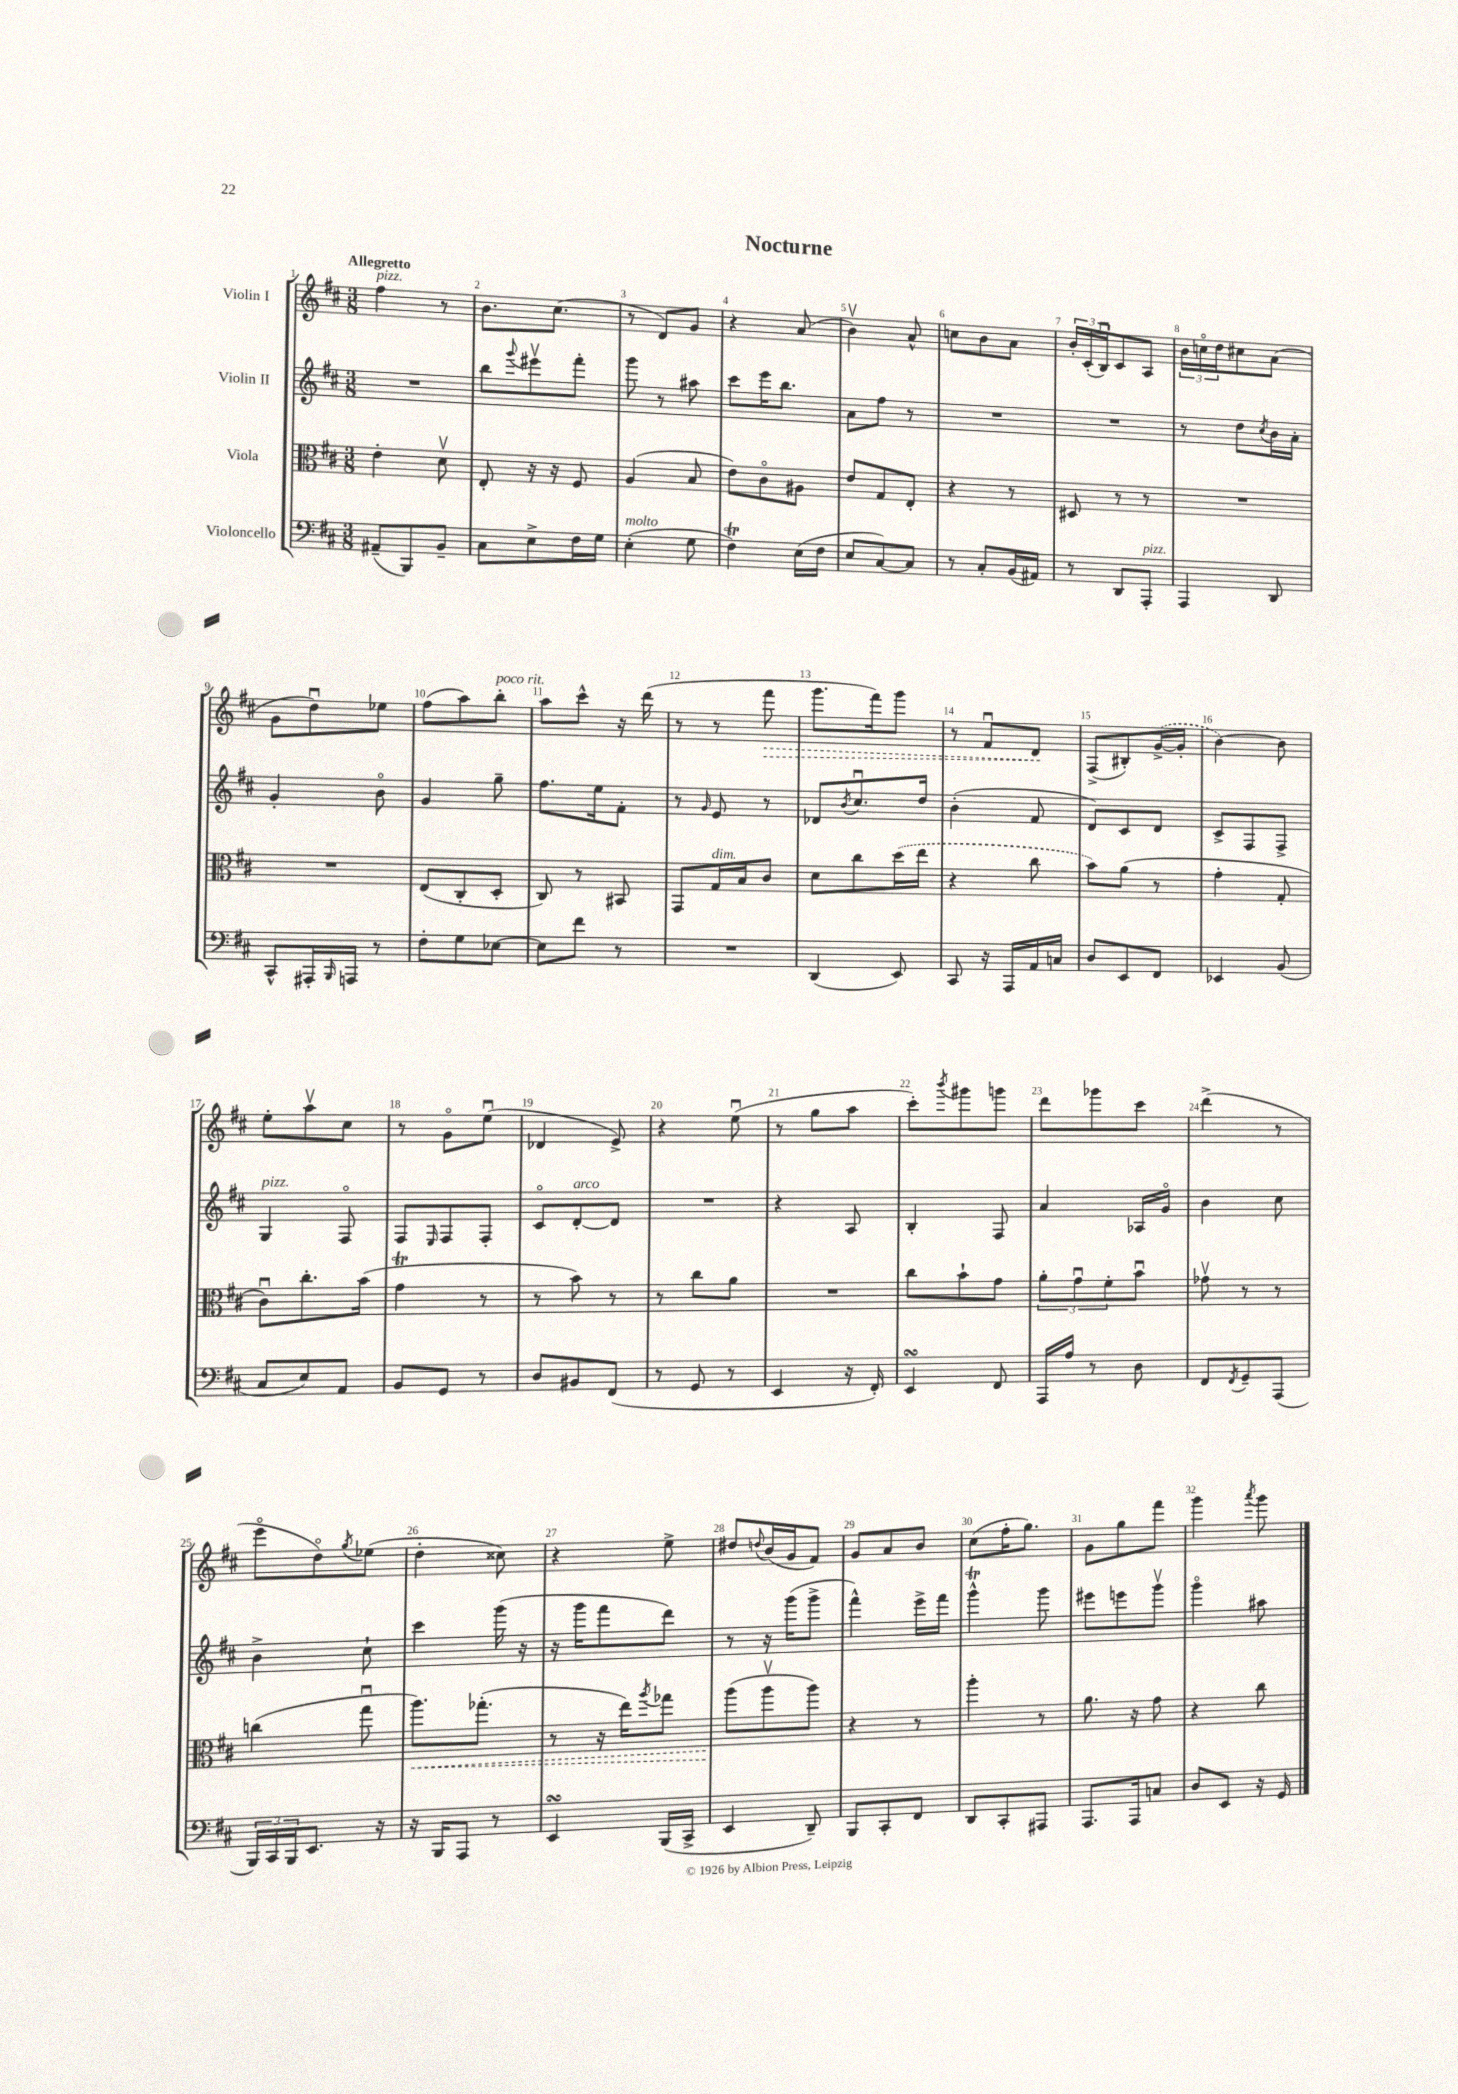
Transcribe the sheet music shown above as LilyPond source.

\header { title = "Nocturne" }
<<
\new StaffGroup <<
\new Staff = "s0" \with { instrumentName = "Violin I" } {
    \clef treble \key d \major \numericTimeSignature \time 3/8 \tempo "Allegretto"
    fis''4^\markup { \italic "pizz." } r8 |
    b'8. cis''8.( |
    r8 d'8) g'8 |
    r4 a'8( |
    b'4\upbow) a'8-^ |
    c''8 b'8 a'8 |
    \tuplet 3/2 { b'16-. cis'16-.( b16\downbow) } cis'8 a8 |
    \tuplet 3/2 { b'16 c''16\flageolet d''16 } cis''8 a'8( |
    g'8 d''8\downbow) ees''8 |
    fis''8( a''8) b''8-.^\markup { \italic "poco rit." } |
    a''8 cis'''8-^ r16 d'''16( |
    r8 r8 \once \override Hairpin.style = #'dashed-line fis'''8\> |
    g'''8. fis'''16) g'''8 |
    r8 fis'8\downbow d'8\! |
    fis8->( bis8-.) \once \slurDashed g'16~->( g'16-. |
    b'4~) b'8 |
    e''8-. a''8\upbow cis''8 |
    r8 g'8\flageolet e''8\downbow( |
    des'4 e'8->) |
    r4 e''8\downbow( |
    r8 g''8 a''8 |
    cis'''8-.) \acciaccatura { b'''8 } gis'''8 g'''8 |
    d'''8 ges'''8 cis'''8 |
    d'''4->( r8 |
    e'''8\flageolet d''8\flageolet) \acciaccatura { g''8 } ees''8( |
    d''4-. cisis''8) |
    r4 e''8-> |
    dis''8 \appoggiatura { d''8 } b'16( g'16 fis'8) |
    g'8 a'8 b'8 |
    cis''8( fis''16-. g''8.) |
    g'8 g''8 fis'''8 |
    g'''4 \acciaccatura { a'''8 } g'''8 \bar "|." |
}
\new Staff = "s1" \with { instrumentName = "Violin II" } {
    \clef treble \key d \major \numericTimeSignature \time 3/8
    R4. |
    b''8 \appoggiatura { g'''8 } eis'''8\upbow fis'''8-. |
    g'''8 r8 ais''8 |
    cis'''8 e'''16 b''8. |
    a'8 fis''8 r8 |
    R4. |
    R4. |
    r8 d''8 \acciaccatura { cis''8 } b'16 a'16-. |
    g'4-. b'8\flageolet |
    g'4 g''8-- |
    fis''8. e''16 fis'8-. |
    r8 \grace { g'16 } e'8 r8 |
    des'8 \acciaccatura { b'8 } cis''8.\downbow d''16 |
    b'4-.( fis'8 |
    d'8) cis'8 d'8 |
    cis'8-> fis8 fis8-> |
    g4^\markup { \italic "pizz." } fis8\flageolet |
    fis8 \grace { e16 } fis8 fis8-. |
    cis'8\flageolet d'8~-.^\markup { \italic "arco" } d'8 |
    R4. |
    r4 a8 |
    b4-. fis8 |
    a'4 aes16 g'16\flageolet |
    b'4 cis''8 |
    b'4-> cis''8-! |
    cis'''4 g'''16( r16 |
    r16 g'''16 fis'''8 d'''8) |
    r8 r16 g'''16( g'''8-> |
    fis'''4-^) e'''16-> fis'''16 |
    g'''4-^\trill g'''8 |
    eis'''8 e'''8 g'''8\upbow |
    g'''4\flageolet ais''8 \bar "|." |
}
\new Staff = "s2" \with { instrumentName = "Viola" } {
    \clef alto \key d \major \numericTimeSignature \time 3/8
    e'4-. d'8\upbow |
    e8-. r16 r16 fis8 |
    a4( b8 |
    e'8) cis'8\flageolet ais8 |
    e'8 g8 e8-. |
    r4 r8 |
    dis8 r8 r8 |
    R4. |
    R4. |
    e8( cis8-. d8-. |
    cis8) r8 bis,8 |
    g,8 g16^\markup { \italic "dim." } b16 cis'8 |
    d'8 cis''8 \once \slurDashed d''16( e''16 |
    r4 cis''8 |
    b'8) a'8( r8 |
    g'4-. g8-. |
    cis'8\downbow) cis''8.-. b'16( |
    g'4\trill r8 |
    r8 b'8) r8 |
    r8 cis''8 a'8 |
    R4. |
    cis''8 b'8-! g'8 |
    \tuplet 3/2 { a'8-. g'8\downbow fis'8-. } b'8\downbow |
    ges'8\upbow r8 r8 |
    c''4( g''8\downbow |
    \once \override Hairpin.style = #'dashed-line a''8.\<) ges''8.-.( |
    r8 r16 e''16) \acciaccatura { a''8 } ges''8 |
    a''8\!( a''8\upbow a''8) |
    r4 r8 |
    a''4-. r8 |
    a'8. r16 g'8 |
    r4 cis''8 \bar "|." |
}
\new Staff = "s3" \with { instrumentName = "Violoncello" } {
    \clef bass \key d \major \numericTimeSignature \time 3/8
    ais,8--( b,,8) b,8-- |
    cis8 e8-> fis16 g16 |
    e4-.^\markup { \italic "molto" }( g8 |
    fis4\trill) e16( fis16 |
    e8 cis8~) cis8 |
    r8 cis8-. b,16( ais,16) |
    r8 d,8 a,,8-.^\markup { \italic "pizz." } |
    a,,4 d,8 |
    cis,8-^ ais,,16-. \grace { b,,16 } a,,16 r8 |
    fis8-. g8 ees8~ |
    ees8 fis'8 r8 |
    R4. |
    d,4( e,8) |
    cis,8 r16 a,,16 a,16 c16 |
    d8 e,8 fis,8 |
    ees,4 b,8( |
    cis8 e8) a,8 |
    b,8 g,8 r8 |
    d8 bis,8 fis,8( |
    r8 g,8 r8 |
    e,4 r16 fis,16-.) |
    e,4\turn fis,8 |
    a,,16 a16 r8 d8 |
    fis,8 \acciaccatura { fis,8 } g,8-- a,,8( |
    \tuplet 3/2 { b,,16) cis,16 b,,16 } e,8. r16 |
    r16 b,,16 a,,8 r8 |
    e,4\turn b,,16( cis,16-> |
    e,4 d,8--) |
    b,,8 cis,8-. fis,8 |
    d,8 cis,8-. ais,,8 |
    a,,8. a,,16 c8 |
    d8 e,8 r16 g,16 \bar "|." |
}
>>
>>
\layout { \context { \Score \override BarNumber.break-visibility = ##(#f #t #t) barNumberVisibility = #all-bar-numbers-visible } }
